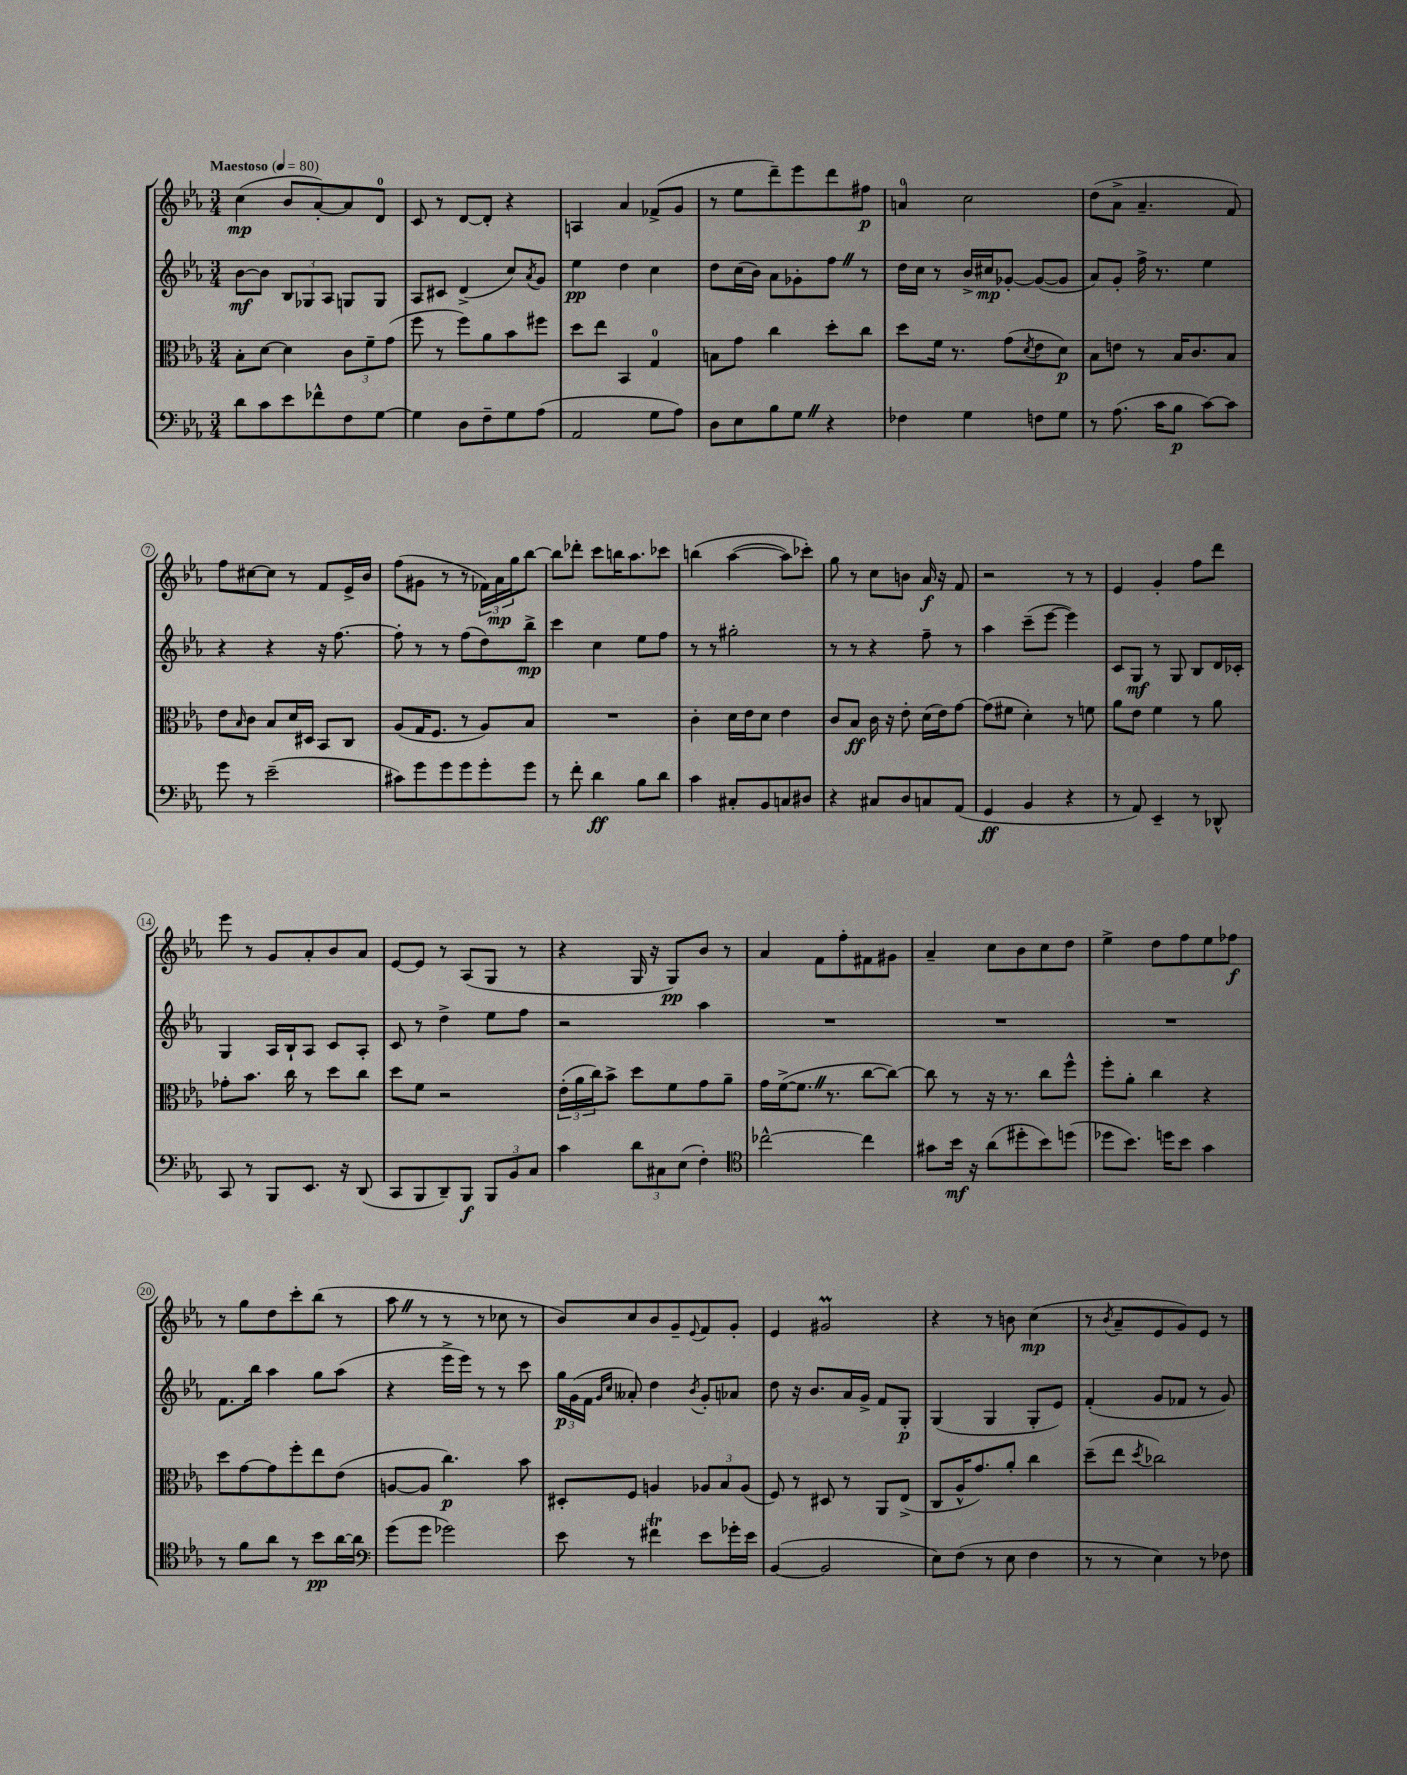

**kern	**kern	**kern	**kern
*staff4	*staff3	*staff2	*staff1
*clefF4	*clefC3	*clefG2	*clefG2
*k[b-e-a-]	*k[b-e-a-]	*k[b-e-a-]	*k[b-e-a-]
*M3/4	*M3/4	*M3/4	*M3/4
*MM80	*MM80	*MM80	*MM80
8d	8B-'	[8b-	(4cc
8c	[8d	8b-]	.
8e-	4d]	12B-	8b-
.	.	12G-	.
8f-^^	.	.	[8a-')
.	.	12A-	.
8F	12c	8G	8a-]
.	12f~	.	.
[8G	.	8G	8d
.	(12g	.	.
=	=	=	=
4G]	8ff	8A-	8c
.	8r	8c#	8r
8D	8ff)	(4d^	[8d
8F~	8a-	.	8d']
8G	8b-	8cc)	4r
.	.	8qa-	.
(8A-	8ff#	8g	.
=	=	=	=
2AA-	8dd	4ee-	4A
.	8ee-	.	.
.	4BB-	4dd	4a-
8G	4G	4cc	(8f-^
8A-)	.	.	8g
=	=	=	=
8D	8B	8dd	8r
8E-	8g	(16cc	8ee-
.	.	16b-)	.
8B-	4cc	8a-	8ddd~)
8G	.	8g-'	8eee-
4r	8dd'	8ff	8ddd
.	8cc	8r	8ff#
=	=	=	=
4F-	8dd	16dd	4a
.	.	16cc	.
.	16f	8r	.
.	8.r	.	.
4G	.	16b-^	2cc
.	.	16cc#	.
.	(8g	[8g-'	.
.	8qd	.	.
8F	8e-	(8g-_	.
8G	8d)	8g-]	.
=	=	=	=
8r	8B-	8a-)	(8dd
(8.A-	8e	8g'	8a-^
.	8r	16ff^	4.a-~
16c	.	8.r	.
8B-	16B-	.	.
.	8.c	.	.
[8c)	.	4ee-	.
8c]	8B-	.	8f)
=	=	=	=
8g	8e-	4r	8ff
.	16qqB-	.	.
8r	8c	.	[8cc#
(2e-~	8B-	4r	8cc#]
.	16d	.	8r
.	16D#	.	.
.	8BB-	16r	8f
.	.	[8.ff	.
.	8C	.	16e-^
.	.	.	16b-
=	=	=	=
8c#)	(8A-	8ff']	(8ff
8g	16G	8r	8g#
.	8.F	.	.
8g	.	8r	8r
8g	8r	(8ff	8r
8g'	8A-)	8dd)	24f-)
.	.	.	24a-
.	.	.	24gg
8g	8B-	8bb-^	[8bb-
=	=	=	=
8r	2.r	4ccc	8bb-]
8f'	.	.	8ddd-'
4d	.	4cc	8ccc
.	.	.	16bb
.	.	.	8.aa-
8B-	.	8ee-	.
8d	.	8ff	8ccc-
=	=	=	=
4c	4c'	8r	&(4bb
.	.	8r	.
8C#'	16d	2gg#'	([4aa-
.	16e-	.	.
8BB-	8d	.	.
8C	4e-	.	8aa-])
8D#	.	.	8ccc-'&)
=	=	=	=
4r	8c	8r	8gg
.	8B-	8r	8r
8C#	16c	4r	8cc
.	16r	.	.
8D	8e-'	.	8b
8C	(16d	8ff~	16a-
.	16e-)	.	16r
(8AA-	[8g	8r	8f
=	=	=	=
4GG	(8g]	4aa-	2r
.	8f#	.	.
4BB-	4d')	(8ccc~	.
.	.	[8eee-	.
4r	8r	4eee-])	8r
.	8f	.	8r
=	=	=	=
8r	8a-	8c	4e-
8AA-)	8e-	8G	.
4EE-~	4f	8r	4g'
.	.	8G	.
8r	8r	8B-	8ff
8DD-^^	8a-	16d	8ddd
.	.	16c-'	.
=	=	=	=
8CC	8g-'	4G	8eee-
8r	8.b-	.	8r
8BBB-	.	16A-	8g
.	16cc	16B-`	.
8.EE-	8r	8A-	8a-'
.	8dd	8c	8b-
16r	.	.	.
(8DD	8cc	8A-'	8a-
=	=	=	=
8CC	8dd	8c	[8e-
8BBB-	8f	8r	8e-]
8DD~)	2r	4dd^	8r
8BBB-	.	.	(8A-
12BBB-	.	8ee-	8G
12BB-	.	.	.
.	.	8ff	8r
12C	.	.	.
=	=	=	=
4c	(24e-'	2r	4r
.	24a-	.	.
.	24cc)	.	.
.	8b-^	.	.
12d	8dd	.	16G
.	.	.	16r
12C#	.	.	.
.	8f	.	8G)
(12E-	.	.	.
4F')	8g	4aa-	8b-
.	8a-~	.	8r
=	=	=	=
*clefC4	*	*	*
[2cc-^^	16g	2.r	4a-
.	([16f^	.	.
.	8.f]	.	.
.	.	.	8f
.	8.r	.	.
.	.	.	8ff'
4cc-]	[8cc	.	8f#
.	8cc_)	.	8g#
=	=	=	=
8g#	8cc]	2.r	4a-~
16b-	8r	.	.
16r	.	.	.
(8a-	16r	.	8cc
.	8.r	.	.
8dd#'	.	.	8b-
8b-)	8cc	.	8cc
(8dd	8ff^^	.	8dd
=	=	=	=
8dd-	8ff'	2.r	4ee-^
8.b-)	8a-'	.	.
.	4cc	.	8dd
16dd	.	.	.
8b-	.	.	8ff
4g	4r	.	8ee-
.	.	.	8ff-
=	=	=	=
8r	8dd	8.f	8r
8f	[8g	.	8gg
.	.	16bb-	.
8a-	8g]	4aa-	8dd
8r	8ff'	.	8ccc'
8b-	8ee-	8gg	(8bb-
[16a-	(8e-	(8aa-	8r
16a-]	.	.	.
=	=	=	=
*clefF4	*	*	*
(8g	[8A	4r	8aa-
8g	8A]	.	8r
2g-)	4.cc)	16eee-^	8r
.	.	16eee-)	.
.	.	8r	8r
.	.	8r	8cc-
.	8b-	8ccc	8r
=	=	=	=
8e-	8D#'	24gg	8b-)
.	.	(24g	.
.	.	24f	.
.	.	16qqg	.
.	.	16qqcc	.
8r	8F	8a--')	8cc
4f#	4A	4dd	8b-
.	.	.	8g~
.	.	8qb-	8qqe-
8e-	12A-	8g'	8f
.	12B-	.	.
16g-'	.	8a-	8g'
.	(12A-	.	.
16e-	.	.	.
=	=	=	=
([4BB-	8F)	8dd	4e-
.	8r	16r	.
.	.	8.b-	.
2BB-]	8D#	.	2g#
.	8r	16a-	.
.	.	16g^	.
.	8AA-	8f	.
.	(8E-^	8G'	.
=	=	=	=
8E-)	8C	(4G	4r
(8F	16A-^^	.	.
.	8.g)	.	.
8r	.	4G	8r
8E-	8a-'	.	8b
4F	4cc	8G'	(4cc
.	.	8e-)	.
=	=	=	=
8r	(8dd~	(4f'	8r
.	.	.	8qb-
8r	8ee-	.	8a-~
.	8qdd	.	.
4E-)	2cc-)	8g	8e-
.	.	8f-	8g)
8r	.	8r	8e-
8F-	.	8g)	8r
==	==	==	==
*-	*-	*-	*-
